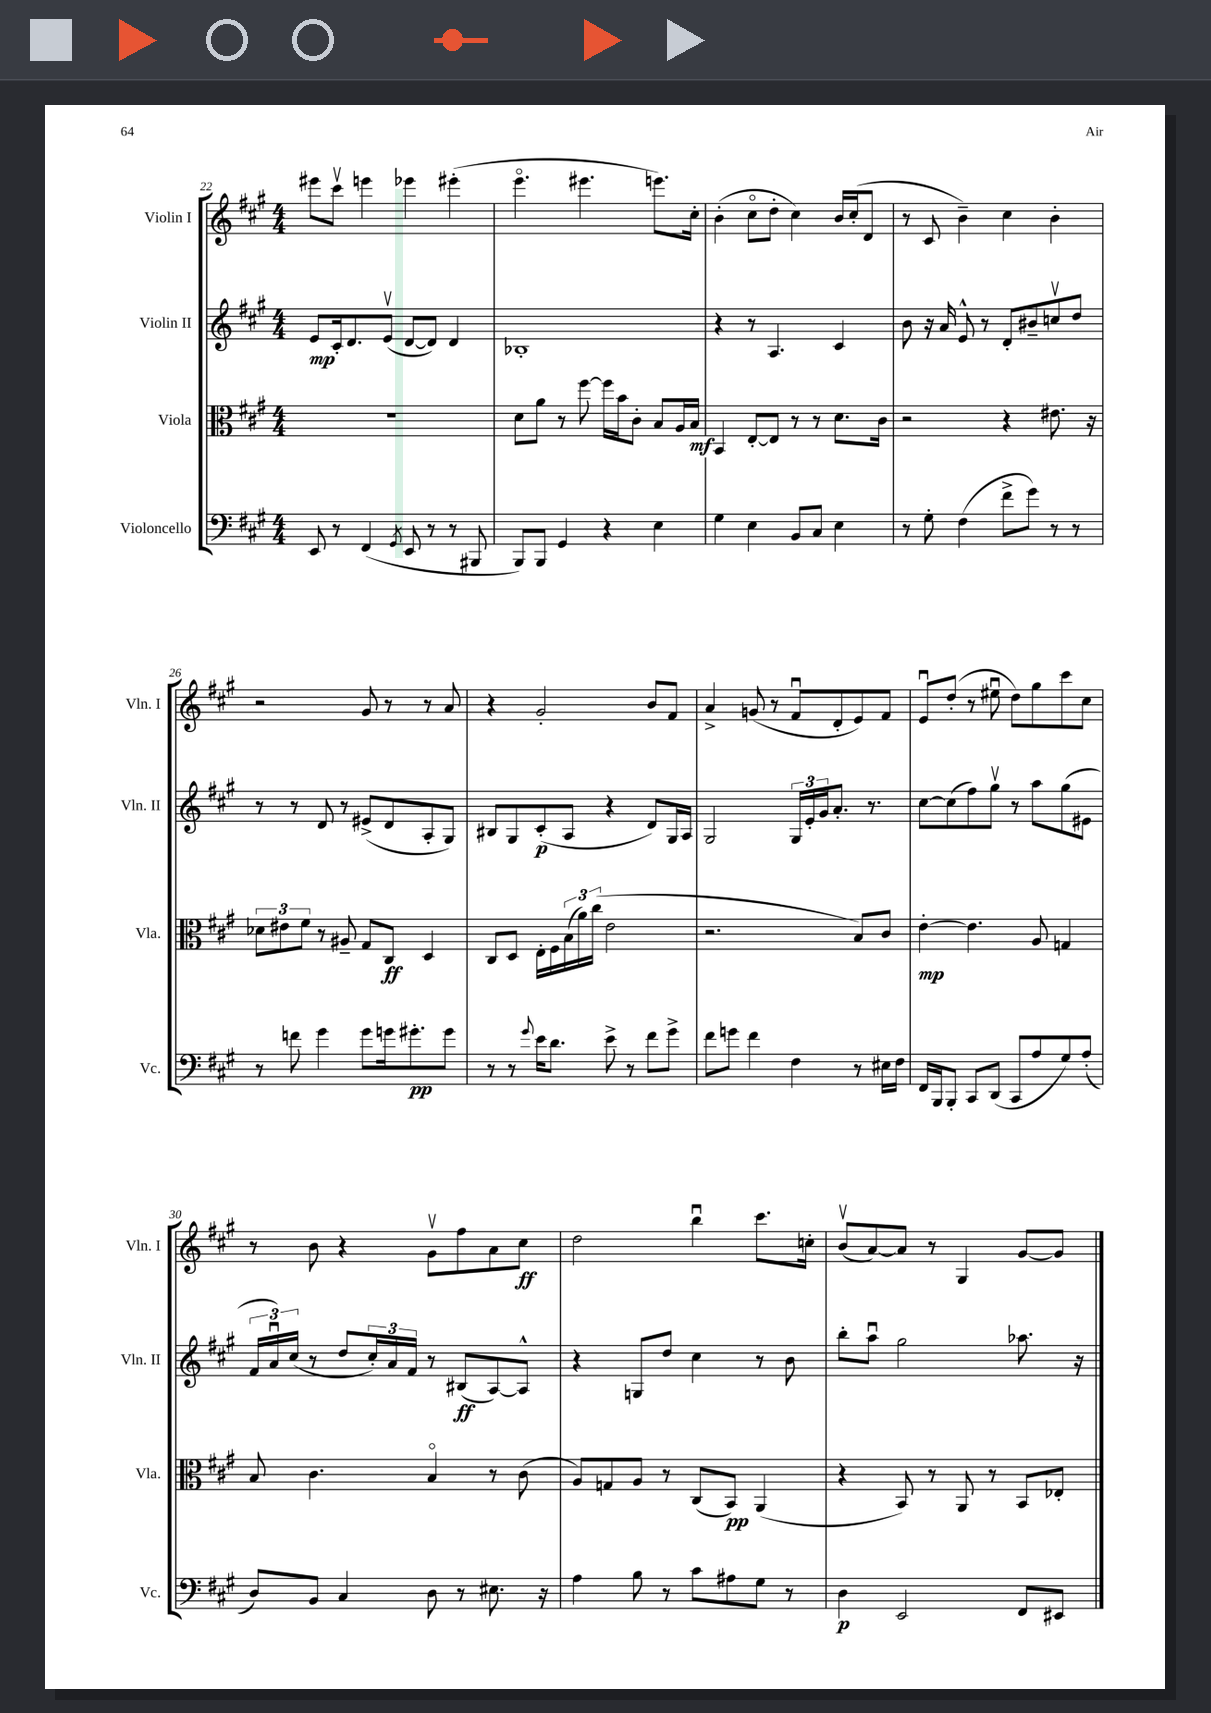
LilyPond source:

<<
\new StaffGroup <<
\new Staff = "s0" \with { instrumentName = "Violin I" shortInstrumentName = "Vln. I" } {
    \clef treble \key a \major \numericTimeSignature \time 4/4
    eis'''8 cis'''8\upbow e'''4 ees'''4 eis'''4-.( |
    e'''4.\flageolet eis'''4. e'''8.) cis''16-. |
    b'4-.( cis''8\flageolet d''8-. cis''4) b'16 cis''16-.( d'8 |
    r8 cis'8 b'4--) cis''4 b'4-. |
    r2 gis'8 r8 r8 a'8 |
    r4 gis'2-. b'8 fis'8 |
    a'4-> g'8( r8 fis'8\downbow d'8-. e'8) fis'8 |
    e'8\downbow d''8-.( r8 eis''8\downbow d''8) gis''8 cis'''8 cis''8 |
    r8 b'8 r4 gis'8\upbow fis''8 a'8 cis''8\ff |
    d''2 b''4\downbow cis'''8. c''16-. |
    b'8\upbow( a'8~) a'8 r8 gis4 gis'8~ gis'8 \bar "|." |
}
\new Staff = "s1" \with { instrumentName = "Violin II" shortInstrumentName = "Vln. II" } {
    \clef treble \key a \major \numericTimeSignature \time 4/4
    e'8\mp cis'16-. d'8. e'8\upbow( d'8~ d'8) d'4 |
    bes1-. |
    r4 r8 a4. cis'4 |
    b'8 r16 a'16 e'8-^ r8 d'8-. bis'8-- c''8\upbow d''8 |
    r8 r8 d'8 r8 eis'8->( d'8 a8-. gis8) |
    bis8 gis8 cis'8-.\p( a8 r4 d'8) gis16 a16 |
    gis2 \tuplet 3/2 { gis16 e'16-. gis'16 } a'8.-. r8. |
    cis''8~ cis''8( fis''8) gis''8\upbow r8 a''8 gis''8( eis'8 |
    \tuplet 3/2 { fis'16 a'16\downbow) cis''16( } r8 d''8 \tuplet 3/2 { cis''16-.) a'16 fis'16 } r8 bis8\ff( a8~) a8-^ |
    r4 g8 d''8 cis''4 r8 b'8 |
    b''8-. a''8\downbow gis''2 aes''8. r16 \bar "|." |
}
\new Staff = "s2" \with { instrumentName = "Viola" shortInstrumentName = "Vla." } {
    \clef alto \key a \major \numericTimeSignature \time 4/4
    R1 |
    d'8 a'8 r8 fis''8~ fis''16 b'16 cis'8-. b8 a16 b16\mf |
    b,4 e8~-. e8 r8 r8 d'8. cis'16 |
    r2 r4 eis'8. r16 |
    \tuplet 3/2 { des'8 eis'8 fis'8 } r8 ais8-- gis8 cis8\ff d4 |
    cis8 d8 e16-. fis16 \tuplet 3/2 { b16( a'16) cis''16( } e'2 |
    r2. b8) cis'8 |
    e'4~-.\mp e'4. a8 g4 |
    b8 cis'4. b4\flageolet r8 cis'8( |
    a8) g8 a8 r8 cis8( b,8\pp) a,4( |
    r4 b,8) r8 a,8 r8 b,8 ees8-. \bar "|." |
}
\new Staff = "s3" \with { instrumentName = "Violoncello" shortInstrumentName = "Vc." } {
    \clef bass \key a \major \numericTimeSignature \time 4/4
    e,8 r8 fis,4( \acciaccatura { gis,8 } e,8 r8 r8 bis,,8 |
    b,,8) b,,8 gis,4 r4 e4 |
    gis4 e4 b,8 cis8 e4 |
    r8 gis8-. fis4( fis'8-> gis'8) r8 r8 |
    r8 f'8 gis'4 gis'8 g'16 gis'8.-.\pp gis'8 |
    r8 r8 \appoggiatura { gis'8 } e'16 d'8. e'8-> r8 fis'8 gis'8-> |
    fis'8 g'8 fis'4 fis4 r8 eis16 fis16 |
    fis,16 b,,16 b,,8-. cis,8 d,8( cis,8 a8 gis8) a8-.( |
    d8) b,8 cis4 d8 r8 eis8. r16 |
    a4 b8 r8 cis'8 ais8 gis8 r8 |
    d4\p e,2 fis,8 eis,8 \bar "|." |
}
>>
>>
\layout { \context { \Score currentBarNumber = #22 } }
